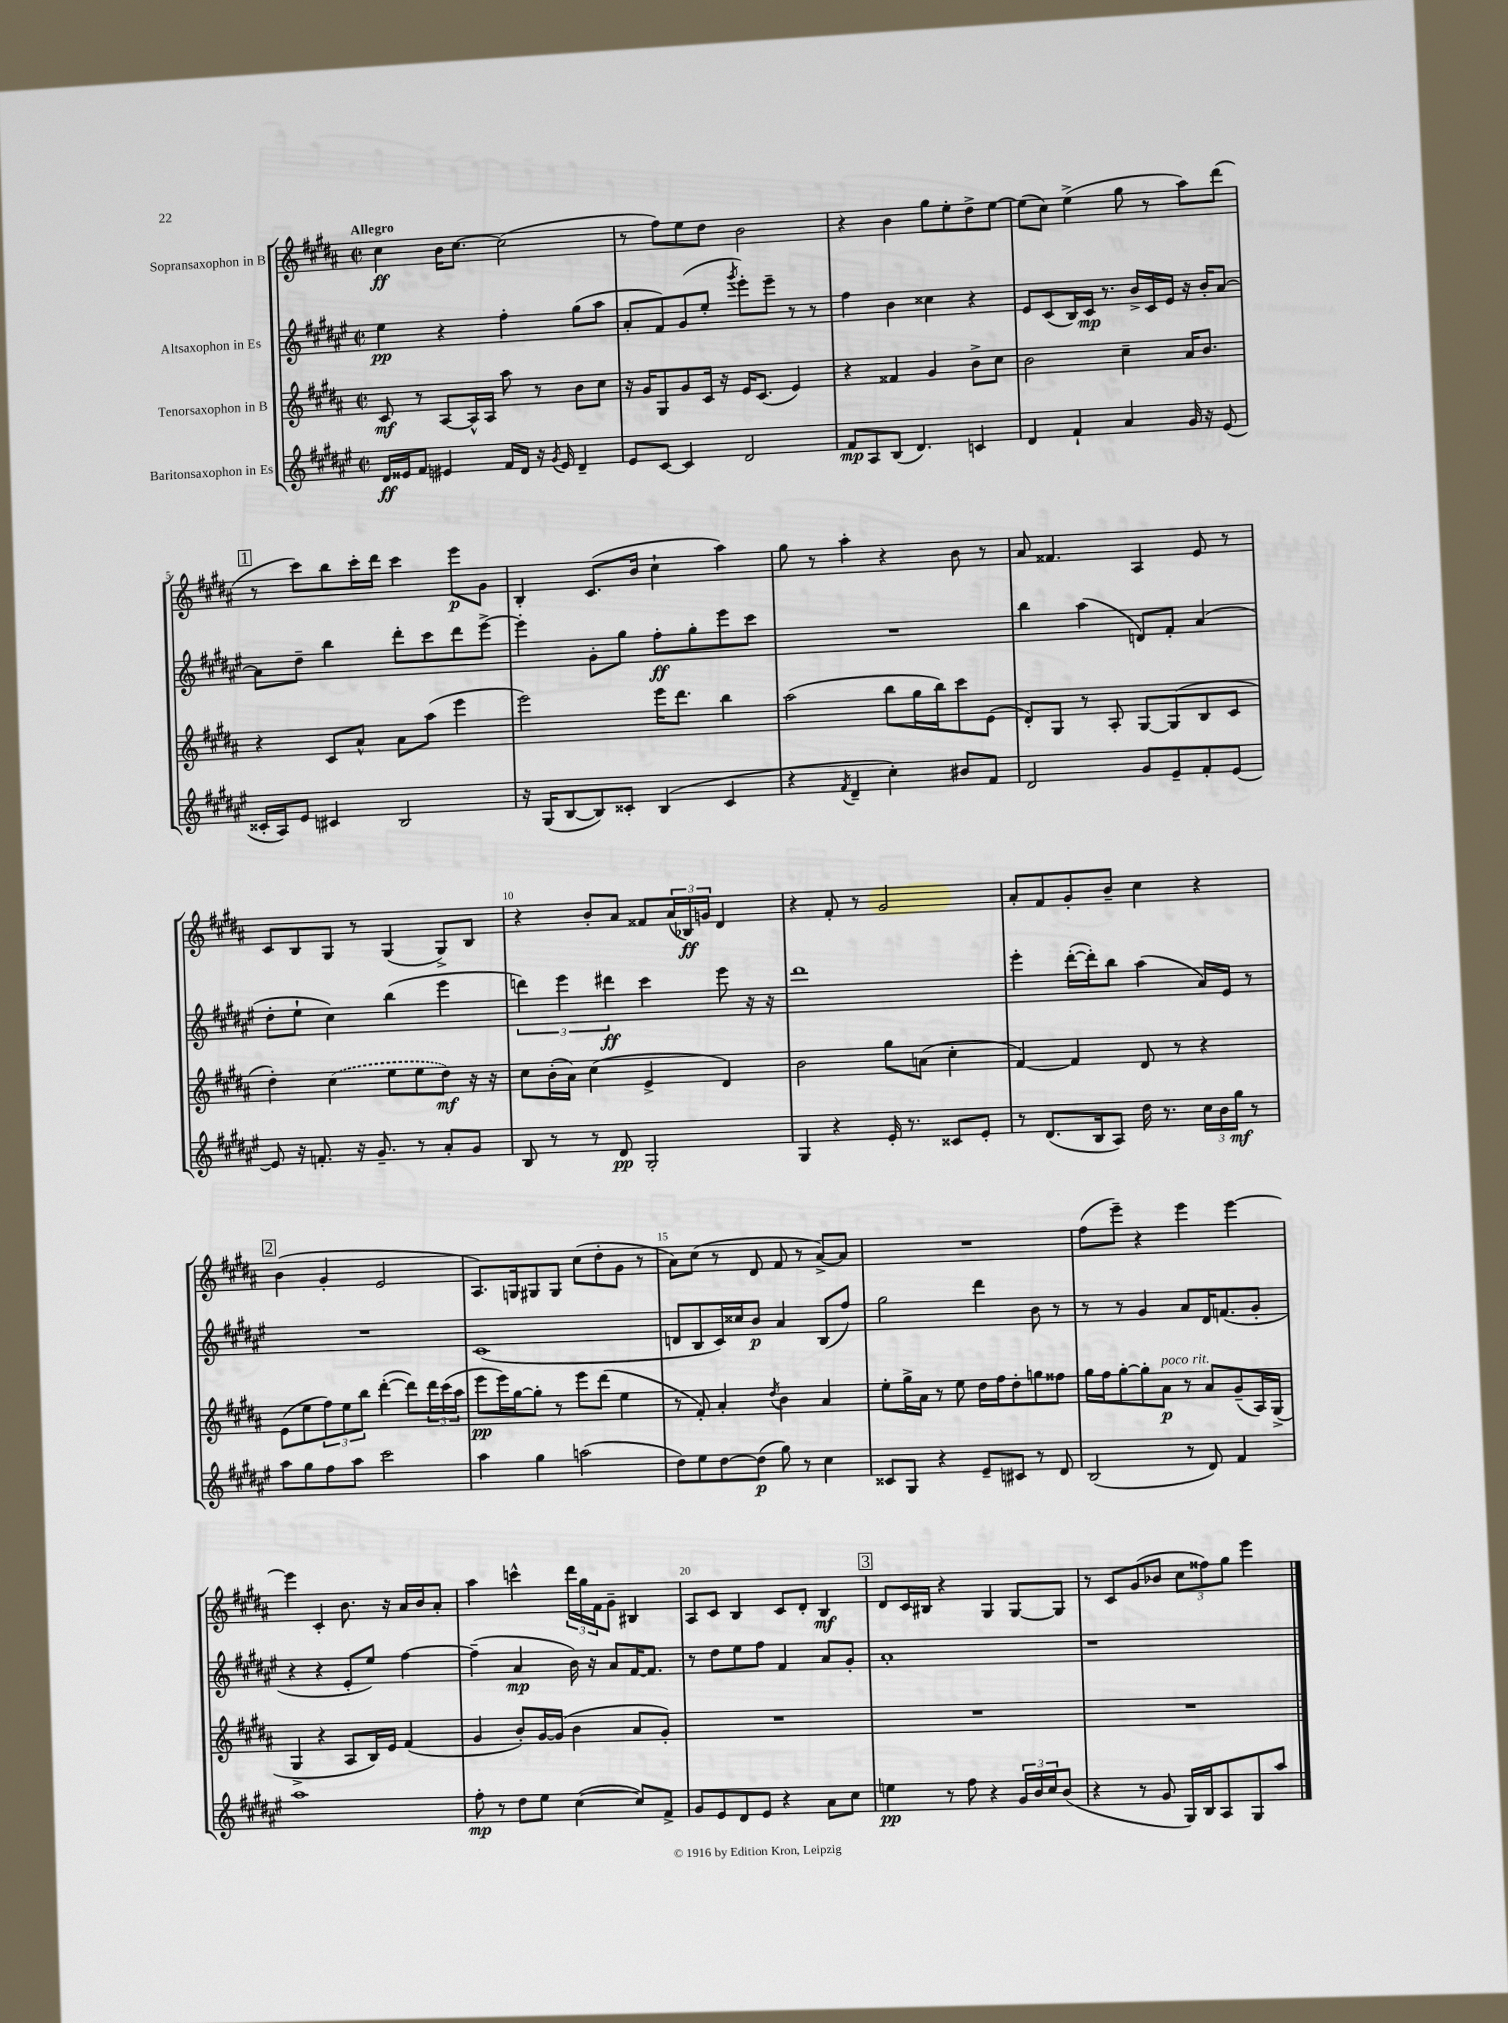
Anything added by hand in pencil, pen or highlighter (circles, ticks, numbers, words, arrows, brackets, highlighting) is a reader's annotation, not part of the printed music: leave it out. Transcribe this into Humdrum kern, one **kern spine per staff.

**kern	**kern	**kern	**kern
*staff4	*staff3	*staff2	*staff1
*clefG2	*clefG2	*clefG2	*clefG2
*k[f#c#g#d#a#e#]	*k[f#c#g#d#a#]	*k[f#c#g#d#a#e#]	*k[f#c#g#d#a#]
*M2/2	*M2/2	*M2/2	*M2/2
*met(c|)	*met(c|)	*met(c|)	*met(c|)
16d#	8c#	4ee#	4cc#
16e##	.	.	.
8f#	8r	.	.
4e#	[8A#	4r	16b
.	.	.	[8.cc#
.	16A#^^]	.	.
.	16A#	.	.
16f#	8aa#	4ff#'	(2cc#]
16d#	.	.	.
16r	8r	.	.
8qg#	.	.	.
16e#	.	.	.
4d#~	8b	(8gg#	.
.	8cc#	8aa#	.
=	=	=	=
8e#	16r	8a#'	8r
.	16g#	.	.
[8c#	8G#	8f#)	8ff#)
4c#]	8g#	(8g#	8ee
.	16c#	8ee#'	8dd#
.	16r	.	.
.	.	8qggg#	.
2d#	16e	8eee#')	2b
.	(8.c#	.	.
.	.	8eee#~	.
.	4e)	8r	.
.	.	8r	.
=	=	=	=
8f#	4r	4ff#	4r
8A#	.	.	.
(8B	4f##	4b	4b
4.d#)	.	.	.
.	4g#	4cc##	8gg#
.	.	.	8ee'
4c	8b^	4r	8dd#^
.	8cc#	.	[8ee
=	=	=	=
4d#	2b	8e#	(8ee]
.	.	(8c#	8cc#)
4f#`	.	16B)	(4ee^
.	.	16c#	.
.	.	8.r	.
4a#	4cc#~	.	8gg#
.	.	16b^	.
.	.	16c#	8r
.	.	16e#	.
16g#	16a#	16r	8aa#)
16r	8.b	16b'	.
(8e#	.	[8a#	(8ddd#
=	=	=	=
16c##'	4r	8a#]	8r
16A#)	.	.	.
8e#	.	8dd#~	8ccc#)
4c#	8c#	4bb	8bb
.	8a#^^	.	16ccc#'
.	.	.	16ddd#
2B	8a#	8ddd#'	4ccc#
.	(8aa#	8ccc#	.
.	4eee	8ddd#	8eee
.	.	[8eee#^	8g#
=	=	=	=
16r	2eee)	4eee#']	4B'
(16G#	.	.	.
[8B	.	.	.
8B])	.	8g#'	(8.c#
8c##'	.	8gg#	.
.	.	.	16b
(4B	16eee	8ff#'	4cc#`
.	8.ddd#	.	.
.	.	8gg#'	.
4c##	4bb	8eee#	4aa#)
.	.	8ccc#	.
=	=	=	=
4r	(2aa#	1r	8gg#
.	.	.	8r
8qf#	.	.	.
4d#~	.	.	4aa#'
4cc#')	8bb	.	4r
.	16gg#	.	.
.	16bb)	.	.
8b#	8ccc#	.	8b
8f#	(8e	.	8r
=	=	=	=
2d#	8d#')	4bb	8a#
.	8G#	.	4.f##
.	8r	(4aa#	.
.	8A#'	.	.
8g#	[8G#	8d)	4A#
8e#~	(8G#]	8f#'	.
8f#'	8B	(4a#	8e
[8e#	8c#	.	8r
=	=	=	=
8e#]	4dd#')	8dd#'	8c#
16r	.	8ee#`	8B
8.f'	.	.	.
.	(4cc#	4cc#)	8G#
16r	.	.	8r
8.g#~	.	.	.
.	8ee	(4bb	(4G#
8r	8ee	.	.
8a#'	8dd#)	4eee#	8G#^)
8g#	16r	.	8B
.	16r	.	.
=	=	=	=
8B	8cc#	6ddd)	4r
8r	(16b'	.	.
.	.	6eee#	.
.	16a#)	.	.
8r	(4cc#	.	8b'
.	.	6ddd#	.
8d#	.	.	8a#
2G#'	4e^	4ccc#	8f##
.	.	.	(24a#
.	.	.	24B-)
.	.	.	24g
.	4d#)	8eee#	4d#
.	.	16r	.
.	.	16r	.
=	=	=	=
4G#	2b	1ddd#	4r
4r	.	.	8f#'
.	.	.	8r
16e#'	8gg#	.	2g#
8.r	.	.	.
.	(8a	.	.
8c##	4cc#'	.	.
8e#'	.	.	.
=	=	=	=
8r	[4f#)	4eee#'	8a#'
(8.d#	.	.	8f#
.	4f#]	([16ddd#'	8g#'
16B	.	16ddd#'])	.
8A#)	.	8bb	8b~
16dd#	8d#	(4aa#	4cc#
8.r	.	.	.
.	8r	.	.
24cc#	4r	16a#)	4r
24b	.	.	.
.	.	16e#	.
24gg#	.	.	.
8r	.	8r	.
=	=	=	=
8aa#	(8e	1r	(4b
8gg#	8ee	.	.
8ff#	12ff#)	.	4g#'
.	12ee	.	.
8aa#	.	.	.
.	12bb	.	.
2ccc#	([4ddd#'	.	2e
.	8ddd#])	.	.
.	24ddd#	.	.
.	(24ccc#	.	.
.	24aa#	.	.
=	=	=	=
4aa#	8eee	(1c#	8.A#)
.	16eee)	.	.
.	[16gg#	.	16G
4gg#	8gg#']	.	8G#
.	8r	.	8G#
(2aa	8eee	.	(8cc#
.	(8ddd#	.	8dd#'
.	4ee	.	8g#
.	.	.	8r
=	=	=	=
8dd#)	8r	8d	8a#)
8ee#	8f#')	8B	(8cc#
[8dd#	4a#'	16c#)	8r
.	.	16cc##	.
(8dd#]	.	8b	8d#
.	8qdd#	.	.
8gg#)	4b	4a#	8f#
8r	.	.	8r
4cc#	4a#	(8B	[8a#^)
.	.	8ff#)	8a#]
=	=	=	=
8c##	8ee'	2gg#	1r
8G#	16gg#^	.	.
.	16a#	.	.
4r	8r	.	.
.	8ee	.	.
8e#~	16dd#	4ddd#	.
.	16ff#	.	.
8c#	8dd#'	.	.
8r	8gg	8b	.
8d#	8ff##	8r	.
=	=	=	=
(2B	16gg#	8r	(8ff#
.	16ff#	.	.
.	[8gg#'	8r	8eee~)
.	8gg#']	4g#	4r
.	8a#	.	.
8r	8r	8a#	4eee
8d#)	8a#	16d#	.
.	.	(8.f	.
4f#	(8g#~	.	[4eee
.	16A#)	8g#'	.
.	(16G#^	.	.
=	=	=	=
1aa#	4G#^	4r	4eee]
.	4r	4r	4c#'
.	8A#	8e#'	8.b
.	16B)	8ee#)	.
.	16e	.	16r
.	(4f#	[4ff#	16a#
.	.	.	16b
.	.	.	8a#'
=	=	=	=
8ff#'	4g#	(4ff#~]	4aa#
8r	.	.	.
8dd#	8b')	4a#	4ccc^^
8ee#	[16g#	.	.
.	(16g#]	.	.
([4cc#	4b	16b)	24ddd#
.	.	.	24gg#
.	.	16r	.
.	.	.	24f#
.	.	8a#	8g#~
8cc#])	8a#	[16f#	4B#
.	.	8.f#]	.
8f#^	8g#')	.	.
=	=	=	=
8g#	1r	8r	8A#
8e#	.	8dd#	8c#
8d#	.	8ee#	4B
8e#	.	8ff#	.
4r	.	4f#	8c#
.	.	.	8d#'
8a#	.	8a#	4B
8cc#	.	8g#'	.
=	=	=	=
4ee	1r	1a#'	8d#
.	.	.	16c#
.	.	.	16B#
8r	.	.	4r
8ff#	.	.	.
4r	.	.	4G#
24g#	.	.	[8G#
24b	.	.	.
24cc#	.	.	.
(8b	.	.	8G#]
=	=	=	=
4r	1r	1r	8r
.	.	.	8c#
8r	.	.	(8g#
8g#	.	.	8b-
16G#)	.	.	12cc#
16B	.	.	.
.	.	.	12ff##)
8A#	.	.	.
.	.	.	12gg#
8G#	.	.	4eee
8aa#	.	.	.
==	==	==	==
*-	*-	*-	*-
